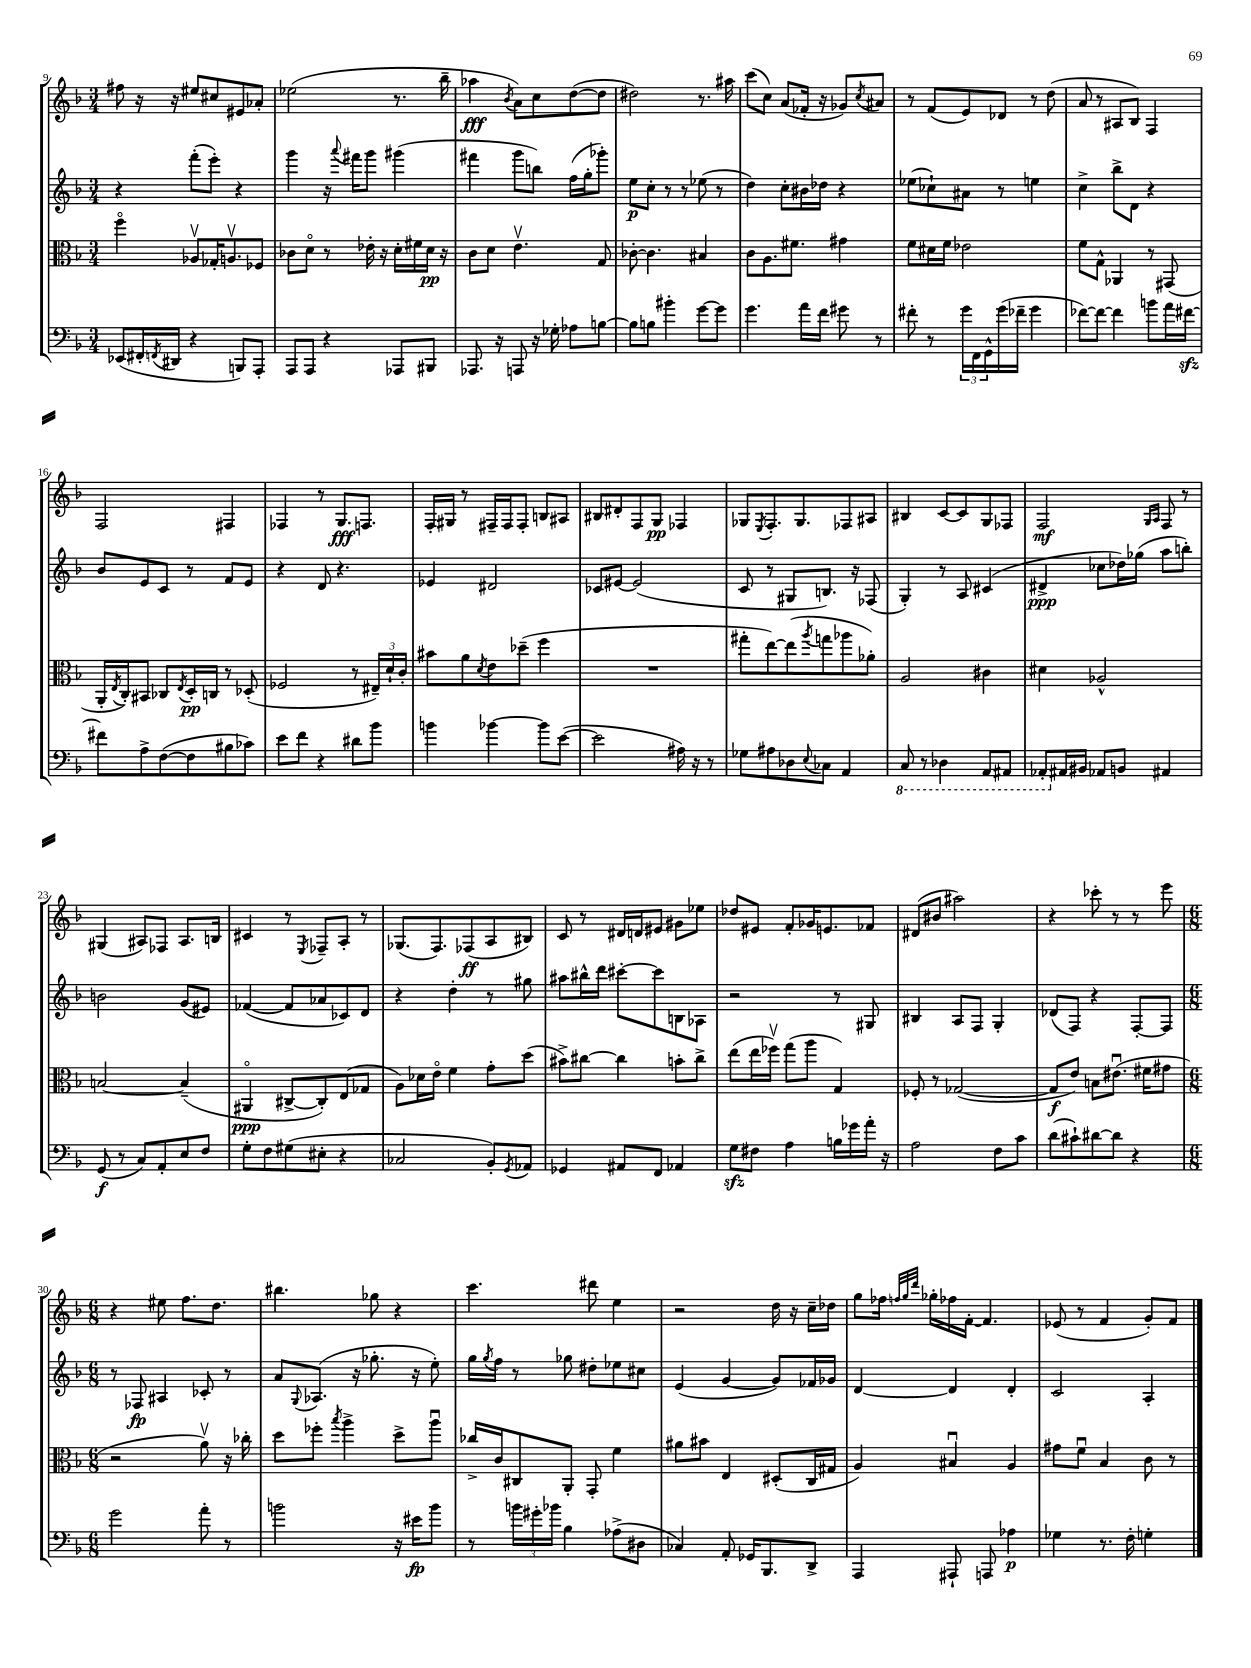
<<
\new StaffGroup <<
\new Staff = "s0" {
    \clef treble \key f \major \numericTimeSignature \time 3/4
    fis''8 r16 r16 eis''8 cis''8 eis'8 aes'8-. |
    ees''2( r8. bes''16-- |
    aes''4\fff \acciaccatura { bes'8 } a'8) c''8 d''8~( d''8 |
    dis''2) r8. ais''16 |
    c'''8( c''8) a'8( fes'16-. r16 ges'8) \acciaccatura { c''8 } ais'8 |
    r8 f'8( e'8) des'8 r8 d''8( |
    a'8 r8 ais8 bes8) f4 |
    f2 fis4 |
    fes4 r8 g8.\fff f8. |
    f16-. gis16 r8 fis16-- fis16 fis8-. b8 ais8 |
    bis8 dis'8-. f8 g8\pp fes4 |
    ges8 \acciaccatura { e8 } f8.-. ges8. fes8 ais8 |
    bis4 c'8~ c'8 g8 fes8 |
    f2\mf \grace { g16 a16 } f8 r8 |
    gis4( ais8) fes8 ais8. b16 |
    cis'4 r8 \acciaccatura { e8 } fes8-- a8-. r8 |
    ges8.( f8.) fes8\ff( a8 bis8) |
    c'8 r8 dis'16 d'16 eis'8 gis'8 ees''8 |
    des''8 eis'8 f'8-. ges'16 e'8. fes'8 |
    dis'8( bis'8 ais''2) |
    r4 ces'''8-. r8 r8 e'''8 |
    \numericTimeSignature \time 6/8 r4 eis''8 f''8. d''8. |
    bis''4. ges''8 r4 |
    c'''4. dis'''8 e''4 |
    r2 d''16 r16 c''16-- des''16 |
    g''8 fes''16 \grace { f''32 g''32 d'''32 } ges''16-. fes''16 f'16~-. f'4. |
    ees'8( r8 f'4 g'8-.) f'8 \bar "|." |
}
\new Staff = "s1" {
    \clef treble \key f \major \numericTimeSignature \time 3/4
    r4 f'''8-.( e'''8-.) r4 |
    g'''4 r16 \appoggiatura { a'''8 } fis'''16 g'''8 gis'''4( |
    fis'''4 g'''8 b''8) f''16( g''16-. ges'''8-.) |
    e''8\p c''8-. r8 r8 ees''8( r8 |
    d''4) c''8-. bis'16 des''16 r4 |
    ees''8( ces''8-!) ais'8 r8 e''4 |
    c''4-> bes''8-> d'8 r4 |
    bes'8 e'8 c'8 r8 f'8 e'8 |
    r4 d'8 r4. |
    ees'4 dis'2 |
    ces'8 eis'8~ eis'2( |
    c'8 r8 gis8 b8.) r16 fes8( |
    g4-.) r8 a8 cis'4( |
    dis'4->\ppp ces''8 des''16) ges''16( a''8 b''8-.) |
    b'2 g'8( eis'8) |
    fes'4~( fes'8 aes'8 ces'8) d'8 |
    r4 d''4-. r8 gis''8 |
    ais''8 bis''16-^ d'''16 cis'''8~-. cis'''8 b8 aes8 |
    r2 r8 gis8 |
    bis4 a8 f8 g4-. |
    des'8( f8) r4 f8~-. f8 |
    \numericTimeSignature \time 6/8 r8 fes8\fp ais4 ces'8-. r8 |
    a'8 \appoggiatura { g8 } aes8.( r16 ges''8.-. r16 e''8-.) |
    g''16 \acciaccatura { g''8 } f''16 r8 ges''8 dis''8-. ees''8 cis''8 |
    e'4( g'4~ g'8) fes'16 ges'16 |
    d'4~ d'4 d'4-. |
    c'2 a4-. \bar "|." |
}
\new Staff = "s2" {
    \clef alto \key f \major \numericTimeSignature \time 3/4
    f''4\flageolet aes8\upbow ges16-. a8.\upbow fes8 |
    ces'8 d'8\flageolet r8 ees'16-. r16 d'16-. fis'16 d'16\pp r16 |
    c'8 d'8 e'4.\upbow g8 |
    ces'8~-. ces'4. bis4 |
    c'8 a8. fis'8. gis'4 |
    f'8 dis'16 f'16 ees'2 |
    f'8 g8-^ aes,4 r8 gis,8( |
    a,16-. \acciaccatura { e8 } c16-.) bis,8 ces8 \acciaccatura { e8 } d16-.\pp c16 r8 des8-.( |
    fes2 r8 \tuplet 3/2 { eis16--) d'16-! c'16-. } |
    bis'8 a'8 \acciaccatura { d'8 } e'8 des''8--( f''4 |
    R2. |
    gis''8-. e''8~) e''8( \acciaccatura { a''8 } g''8 aes''8 aes'8-.) |
    a2 cis'4 |
    dis'4 aes2-^ |
    b2~ b4--( |
    ais,4\flageolet\ppp cis8~-> cis8-.) e8( ges8 |
    a8) des'16 e'16\flageolet f'4 g'8-. d''8( |
    bis'8->) cis''8~ cis''4 b'8-. cis''8-> |
    e''8( e''16 fes''16\upbow) g''8( a''8 g4) |
    fes8-. r8 ges2~( |
    ges8\f e'8) b8 eis'8.\downbow( fis'16 gis'8 |
    \numericTimeSignature \time 6/8 r2 a'8\upbow) r16 ces''16-. |
    d''8 fes''8-. \acciaccatura { bes''8 } a''4-> d''8-> a''8\downbow |
    ces''16-> c'16 cis8 a,8-. g,8-. f'4 |
    ais'8 bis'8 e4 dis8-.( c16 gis16 |
    a4) bis4\downbow a4 |
    gis'8 f'8\downbow bes4 c'8 r8 \bar "|." |
}
\new Staff = "s3" {
    \clef bass \key f \major \numericTimeSignature \time 3/4
    ees,8( fis,16-. \acciaccatura { f,8 } dis,16 r4 b,,8) a,,8-. |
    a,,8 a,,8 r4 aes,,8 bis,,8 |
    aes,,8. r16 a,,8 r16 ges16-. aes8 b8~ |
    b8 b8 bis'4-. g'8~ g'8 |
    g'4. a'16 f'16 gis'8 r8 |
    fis'8-. r8 \tuplet 3/2 { g'16 f,16 g,16-^ } g'16( fes'16-- g'4 |
    fes'8~) fes'8~ fes'4 b'8 a'16 fis'16~\sfz |
    fis'8 a8-> f8~( f8 bis8 ces'8) |
    e'8 f'8 r4 dis'8 bes'8 |
    b'4 bes'4~ bes'8 e'8~( |
    e'2 ais16) r16 r8 |
    ges8 ais8 des8 \appoggiatura { e8 } ces8 a,4 |
    \ottava #-1 c,8 r8 des,4 a,,8 ais,,8 |
    aes,,8-. \ottava #0 ais,16 bis,16 aes,8 b,8 ais,4 |
    g,8\f( r8 c8) a,8-. e8 f8 |
    g8-. f8 gis8( eis8-. r4 |
    ces2 bes,8-.) \acciaccatura { g,8 } aes,8 |
    ges,4 ais,8 f,8 aes,4 |
    g8\sfz fis8 a4 b16 ges'16 a'16-. r16 |
    a2 f8 c'8 |
    d'8( cis'8-!) dis'8~ dis'8 r4 |
    \numericTimeSignature \time 6/8 g'2 a'8-. r8 |
    b'2 r16 eis'16\fp b'8 |
    r8 \tuplet 3/2 { b'16 gis'16-. bes'16 } bes4 aes8->( dis8 |
    ces4) a,8-. ges,16 bes,,8. d,8-> |
    a,,4 ais,,8-! a,,8 aes4\p |
    ges4 r8. f16-. g4-. \bar "|." |
}
>>
>>
\layout { \context { \Score currentBarNumber = #9 } }
